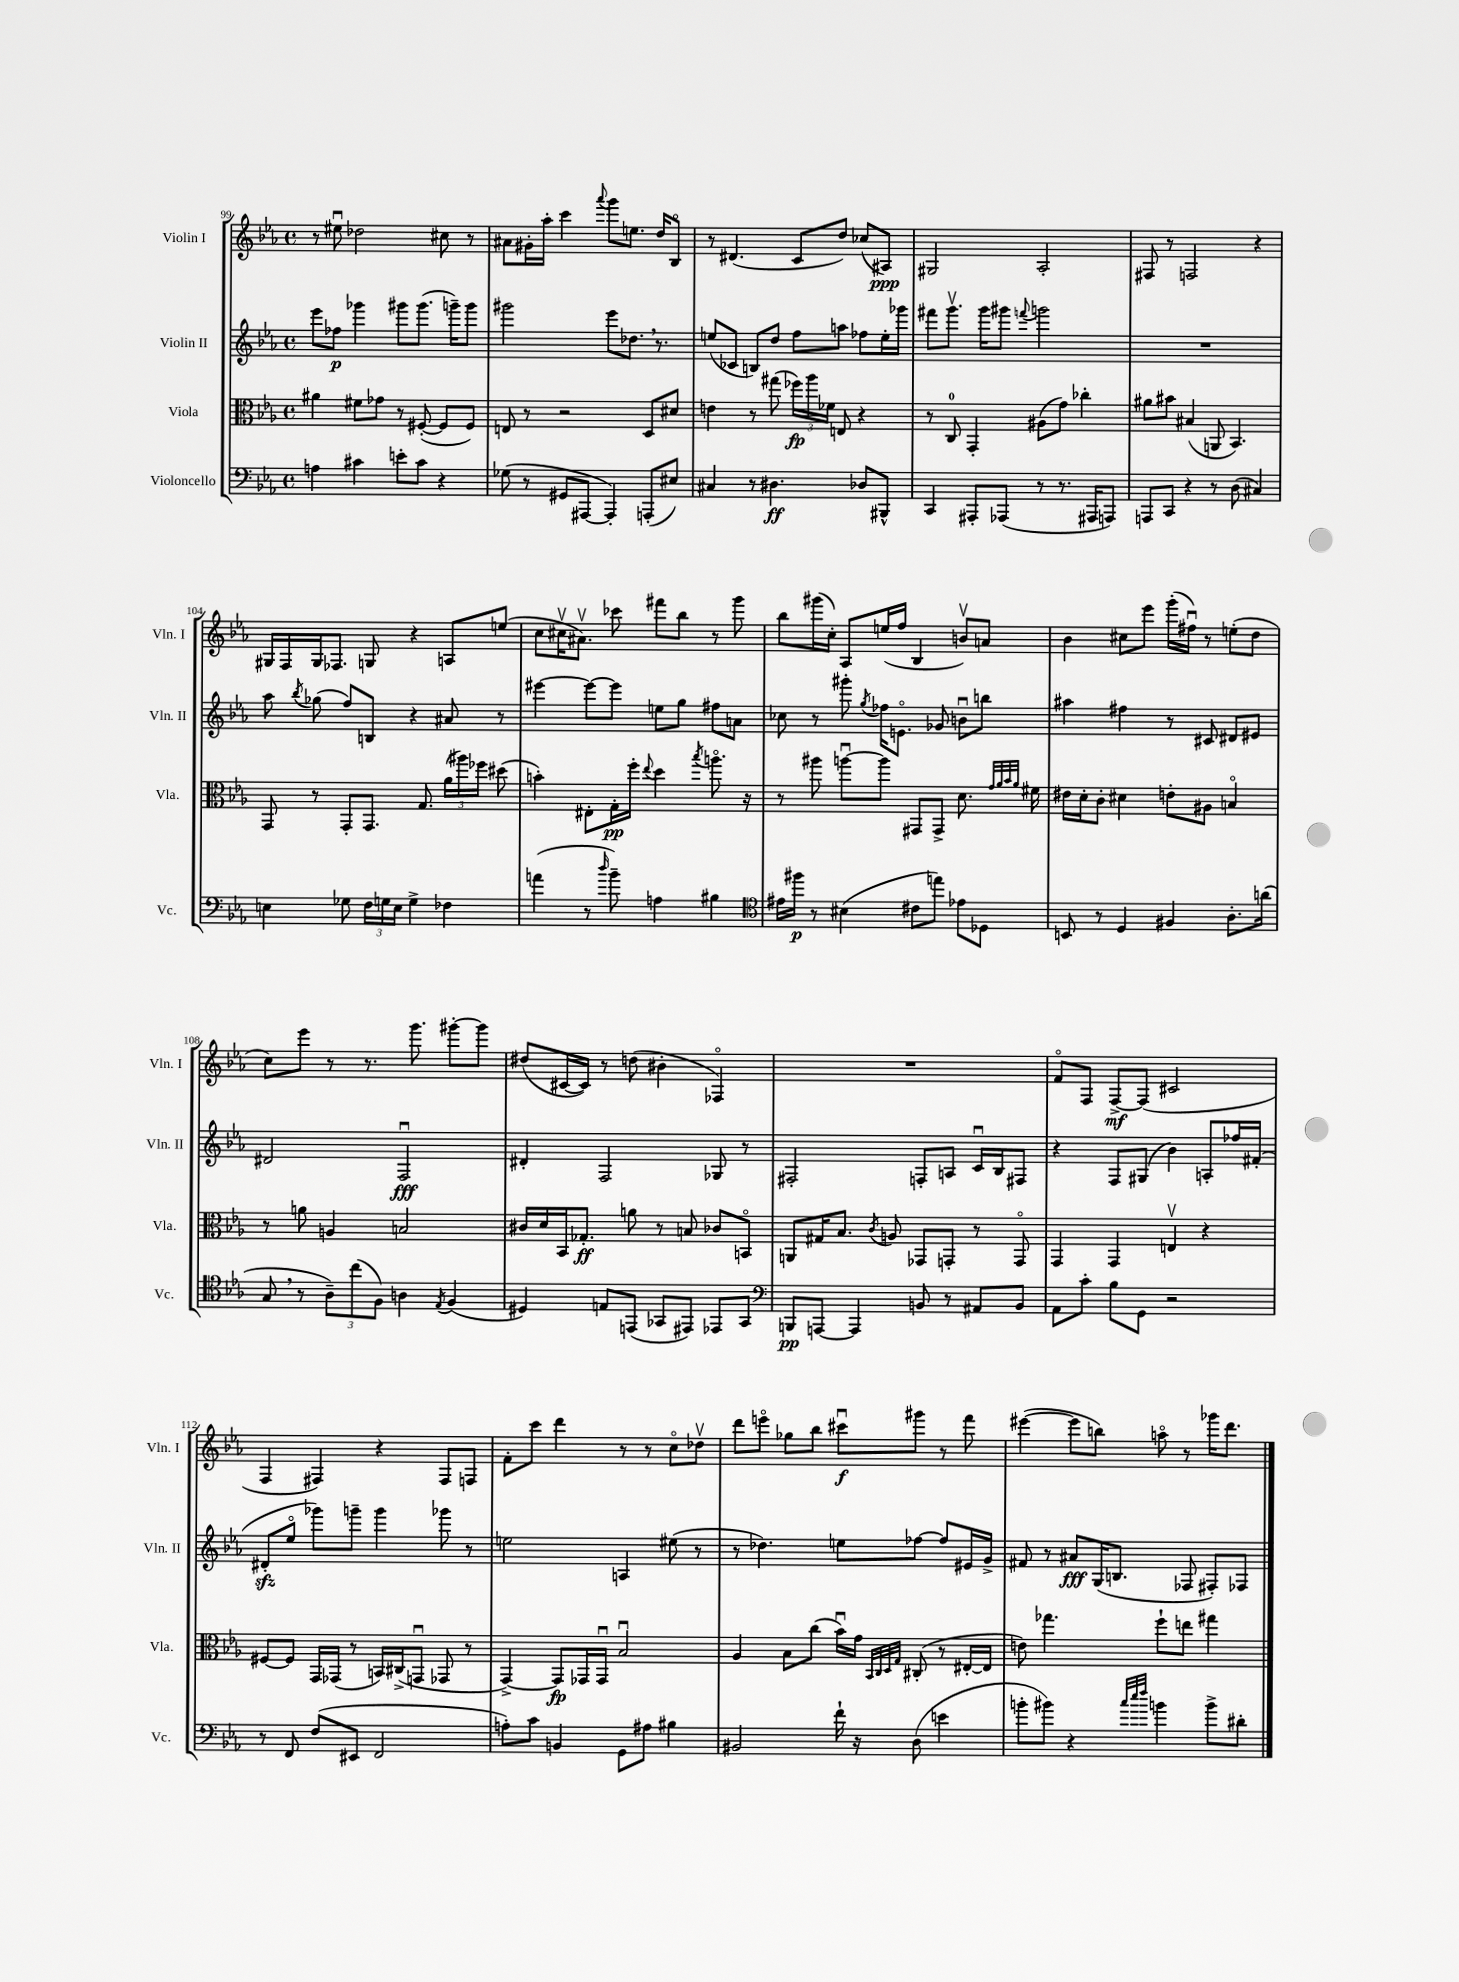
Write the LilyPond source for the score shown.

<<
\new StaffGroup <<
\new Staff = "s0" \with { instrumentName = "Violin I" shortInstrumentName = "Vln. I" } {
    \clef treble \key ees \major \defaultTimeSignature \time 4/4
    \autoBeamOff r8 eis''8\downbow des''2 cis''8 r8 |
    ais'8[ gis'16-. aes''16]-. c'''4 \appoggiatura { aes'''8 } g'''8[ e''8.] d''16[ bes8]\flageolet |
    r8 dis'4.( c'8[ d''8]) ces''8[( ais8]\ppp) |
    gis2 aes2-. |
    fis8 r8 f2 r4 |
    gis16[ f16 gis16 fes8.] g8 r4 a8[ e''8]( |
    c''8[ cis''16\upbow ais'8.]\upbow) ces'''8 fis'''8[ bes''8] r8 g'''8 |
    bes''8[ gis'''16( c''16]-.) aes8[ e''16( f''16] bes4 b'8[\upbow) a'8] |
    bes'4 cis''8[ ees'''8] g'''16[-.( fis''16]\downbow) r8 e''8[-.( d''8] |
    c''8[) ees'''8] r8 r8. g'''8. gis'''8[~-. gis'''8] |
    dis''8[( cis'16~ cis'16]) r8 d''8( bis'4-. fes4\flageolet) |
    R1 |
    f'8[\flageolet f8] f8[~->\mf f8]( cis'2 |
    f4 fis4) r4 fis8[ f8] |
    f'8[-. c'''8] d'''4 r8 r8 c''8[\flageolet des''8]\upbow |
    d'''8[ e'''8]\flageolet ges''8[ bes''8] cis'''8[\downbow\f gis'''8] r8 f'''8 |
    eis'''4~( eis'''8[ b''8]) a''8\flageolet r8 ges'''16[ d'''8.] \bar "|." |
}
\new Staff = "s1" \with { instrumentName = "Violin II" shortInstrumentName = "Vln. II" } {
    \clef treble \key ees \major \defaultTimeSignature \time 4/4
    \autoBeamOff ees'''8[ fes''8]\p ges'''4 gis'''8[ gis'''8.]( g'''16[--) g'''8] |
    gis'''2 ees'''8[ des''8.] \breathe r8. |
    e''8[( ces'8] b8[) d''8] f''8[ a''8] fes''8[ e''16-. ges'''16] |
    fis'''8[ g'''8.]\upbow g'''16[ gis'''8] \appoggiatura { f'''8 } g'''2 |
    R1 |
    aes''8 \acciaccatura { bes''8 } ges''8( f''8[) b8] r4 ais'8 r8 |
    eis'''4~ eis'''8[~ eis'''8] e''8[ g''8] fis''8[ a'8] |
    ces''8 r8 gis'''8-. \acciaccatura { g''8 } fes''16[ e'8.]\flageolet ges'8 b'8[\downbow b''8] |
    ais''4 fis''4 r8 cis'8 dis'8[ eis'8] |
    dis'2 f2\downbow\fff |
    dis'4-. f2 ges8 r8 |
    fis2-. f8[-. a8] c'16[\downbow bes16 fis8] |
    r4 f8[ gis8]( bes'4) a8[-. fes''16 fis'16]-.( |
    dis'8[-.\sfz ees''8]\flageolet ges'''8[) g'''8]-- g'''4 ges'''8 r8 |
    e''2 a4 eis''8( r8 |
    r8 des''4.) e''8[ fes''8]~ fes''8[ eis'16 g'16]-> |
    fis'8 r8 ais'8[\fff g16( b8.] fes8 fis8[-.) fes8] \bar "|." |
}
\new Staff = "s2" \with { instrumentName = "Viola" shortInstrumentName = "Vla." } {
    \clef alto \key ees \major \defaultTimeSignature \time 4/4
    \autoBeamOff ais'4 fis'8[ ges'8] r8 fis8~-.( fis8[ fis8]) |
    e8 r8 r2 d8[ dis'8] |
    e'4 r8 gis''8( \tuplet 3/2 { fes''16[\fp) aes''16 fes'16] } e8 r4 |
    r8 c8-0 g,4-. ais8[( g'8]) ces''4-. |
    ais'8[ bis'8] bis4( a,8 bes,4.) |
    g,8 r8 g,8[-. g,8.] g8. \tuplet 3/2 { aes'16[( ais''16) fes''16] } dis''8( |
    b'4-.) eis8[-. g16-.\pp f''16]-. \appoggiatura { ees''8 } d''4 \acciaccatura { bes''8 } a''8.\flageolet r16 |
    r8 ais''8 a''8[~\downbow a''8] gis,8[ gis,8]-> d'8. \grace { g'32[ aes'32 bes'32 aes'32] } fis'16 |
    eis'16[ d'16-. c'8]-. dis'4 e'8[-. ais8] b4\flageolet |
    r8 a'8 a4 b2 |
    cis'16[ d'16 bes,16 ges8.]-.\ff a'8 r8 b8 ces'8[ b,8]\flageolet |
    a,8[ gis16 bes8.] \acciaccatura { c'8 } a8 ges,8[ g,8]-. r8 g,8\flageolet |
    g,4 g,4 e4\upbow r4 |
    fis8[~ fis8] g,16[ ges,16]( r8 b,16[) cis16->( g,8]\downbow ges,8 r8 |
    g,4~->) g,8[\fp ges,16 ges,16]\downbow bes2\downbow |
    aes4 bes8[ c''8]( bes'16[\downbow) g'16] \grace { bes,32[ c32 d32 g32] } cis8-.( r8 eis16[~-. eis16] |
    e'8) ges''4. f''8[-! e''8] gis''4 \bar "|." |
}
\new Staff = "s3" \with { instrumentName = "Violoncello" shortInstrumentName = "Vc." } {
    \clef bass \key ees \major \defaultTimeSignature \time 4/4
    \autoBeamOff a4 cis'4 e'8[-. cis'8] r4 |
    ges8( r8 gis,8[ ais,,8]~ ais,,4-.) a,,8[-.( eis8]) |
    cis4 r8 dis4.\ff des8[ bis,,8]-^ |
    c,4 ais,,8[-. aes,,8]( r8 r8. ais,,16[ a,,8]) |
    a,,8[ c,8] r4 r8 d8( cis4) |
    e4 ges8 \tuplet 3/2 { f16[ g16 e16] } g4-> fes4 |
    a'4( r8 \grace { d''16 } bes'8--) a4 bis4 |
    \clef tenor eis'16[ fis''16]\p r8 bis4( cis'8[ e''8]) ees'8[ des8] |
    b,8 r8 d4 fis4 aes8.[-. a'16]( |
    g8 \breathe r8 \tuplet 3/2 { aes8[--) c''8( f8]) } a4 \acciaccatura { ees8 } f4( |
    dis4) e8[ e,8]( ges,8[ eis,8]) ees,8[ ges,8] |
    \clef bass b,,8[\pp a,,8]~ a,,4 b,8 r8 ais,8[ b,8] |
    aes,8[ c'8]-. bes8[ g,8] r2 |
    r8 f,8 f8[( eis,8] f,2 |
    a8[-.) c'8] b,4 g,8[ ais8] bis4 |
    bis,2 f'16-! r16 d8( e'4 |
    b'8[-. bis'8]) r4 \grace { c''32[ ees''32 f''32] } b'4 b'8[-> dis'8]-. \bar "|." |
}
>>
>>
\layout { \context { \Score currentBarNumber = #99 } }
